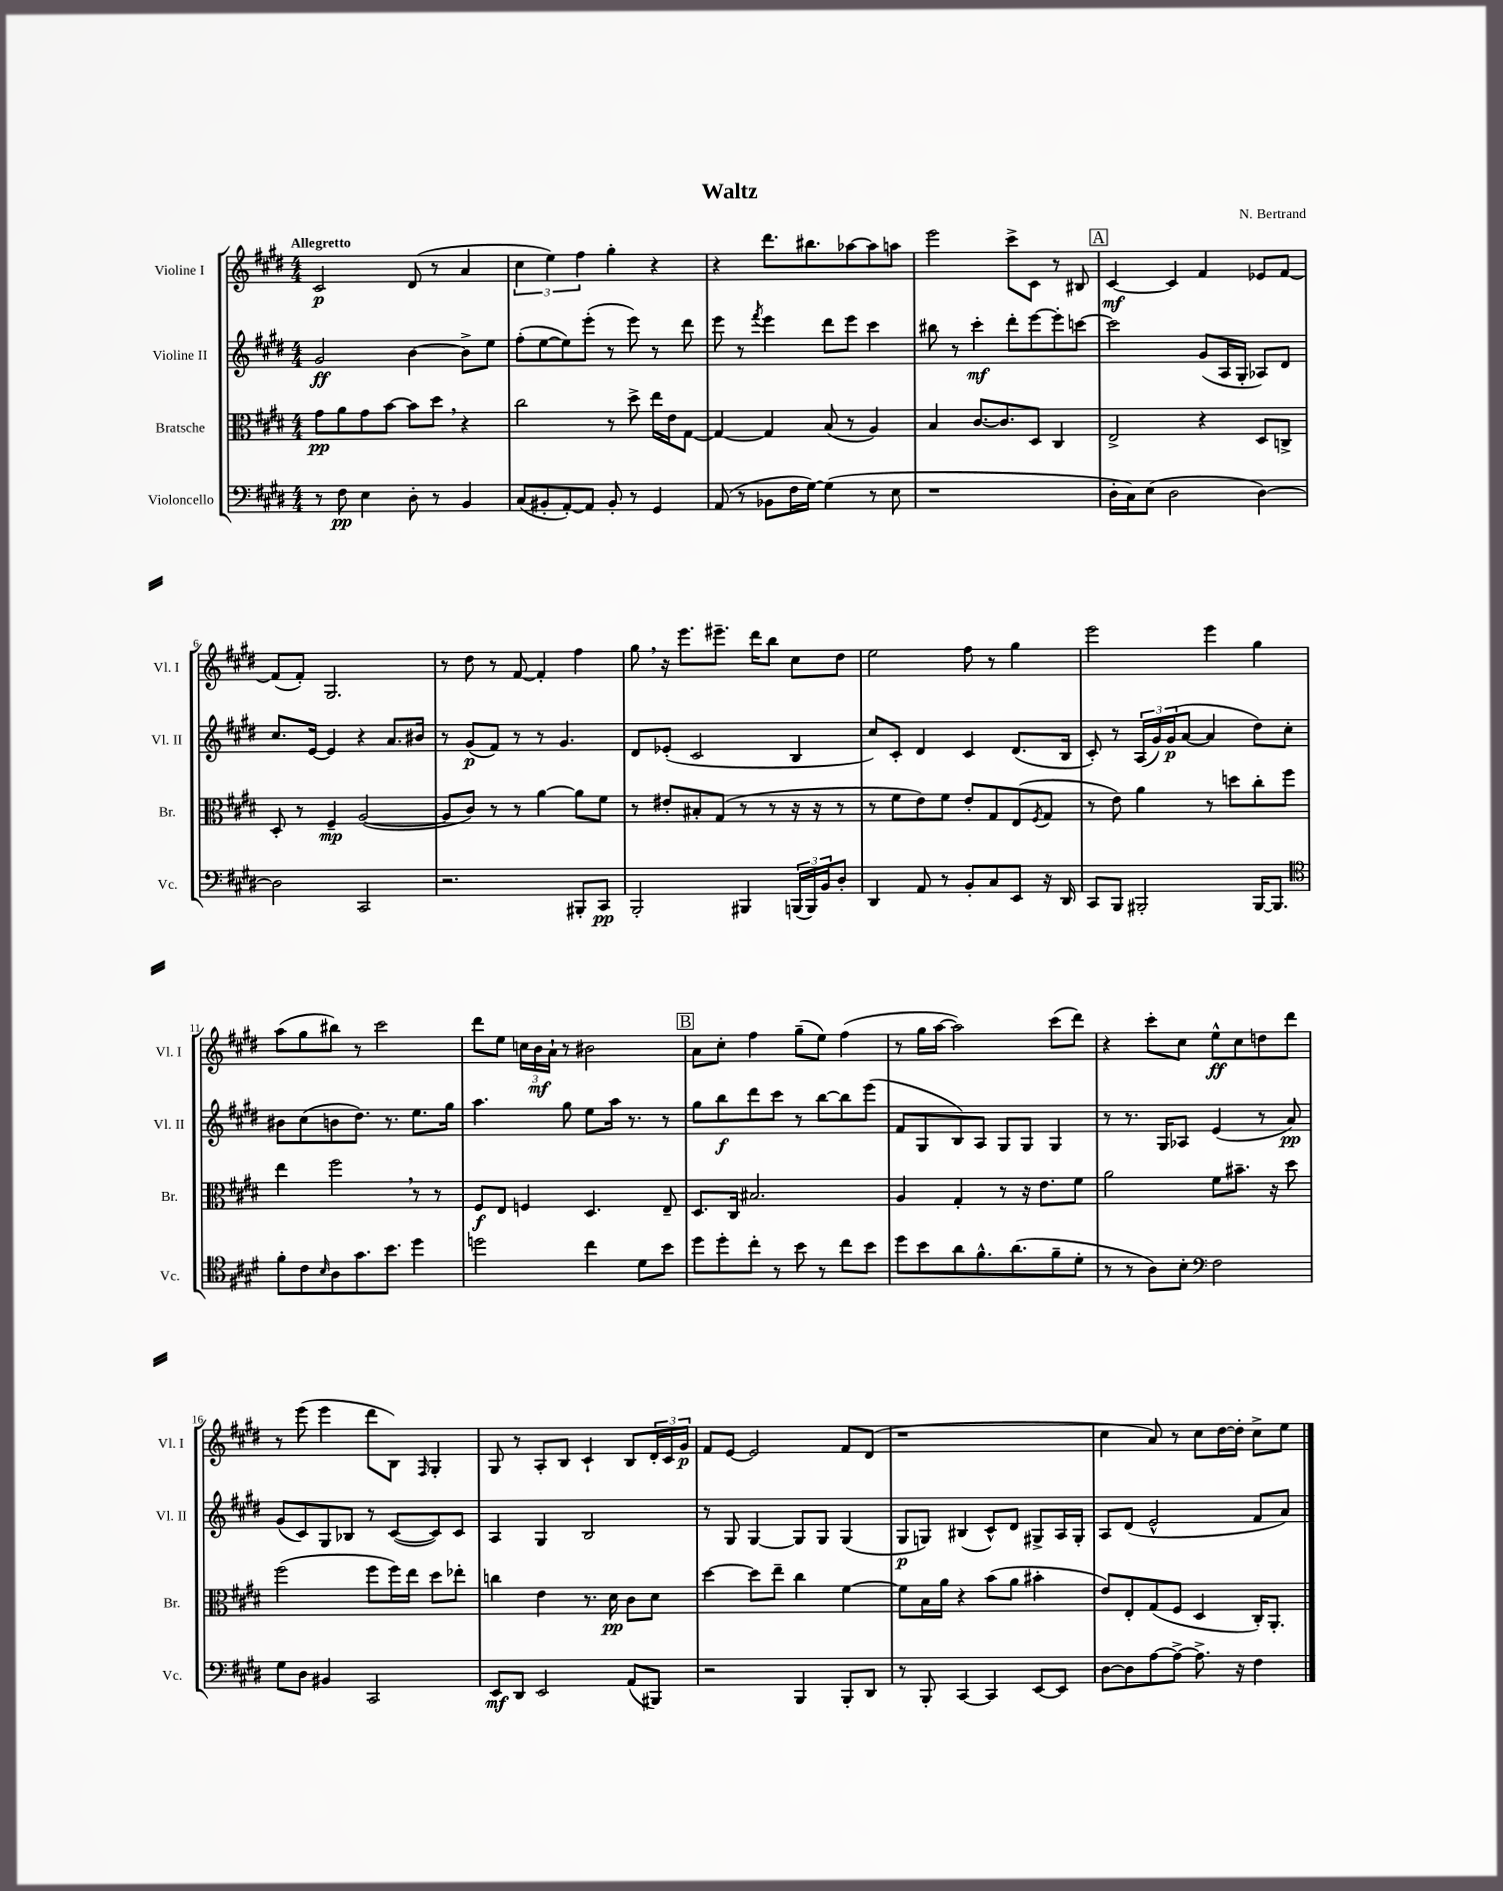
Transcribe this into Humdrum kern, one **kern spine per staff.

**kern	**kern	**kern	**kern
*staff4	*staff3	*staff2	*staff1
*clefF4	*clefC3	*clefG2	*clefG2
*k[f#c#g#d#]	*k[f#c#g#d#]	*k[f#c#g#d#]	*k[f#c#g#d#]
*M4/4	*M4/4	*M4/4	*M4/4
8r	8g#\L	2g#/	2c#/
8F#\	8a\	.	.
4E\	8g#\	.	.
.	[8b\J	.	.
8D#'\	8b\]L	[4b\	(8d#/
8r	8dd#\J	.	8r
4BB/	4r	8b^\]L	4a/
.	.	8ee\J	.
=	=	=	=
(8C#/L	2cc#\	(8ff#'\L	6cc#\
8BB#'/	.	[8ee\	.
.	.	.	6ee\)
[8AA'/)	.	8ee\])	.
.	.	.	6ff#\
8AA/]J	.	(8eee'\J	.
8BB#'/	8r	8r	4gg#'\
8r	8dd#^\	8eee\)	.
4GG#/	16ee\LL	8r	4r
.	16e\J	.	.
.	[8G#\J	8ddd#\	.
=	=	=	=
(8AA/	4G#/_	8eee\	4r
8r	.	8r	.
.	.	8qfff#/	.
8BB-\L	4G#/]	4eee\	8.ddd#\L
16F#\L	.	.	.
[16G#\JJ)	.	.	8.bb#\
(4G#\]	(8B/	8ddd#\L	.
.	8r	8eee\J	[8aa-\
8r	4A/)	4ccc#\	8aa-\]
8E\	.	.	8aa\J
=	=	=	=
1r	4B/	8bb#\	2eee\
.	.	8r	.
.	[8.c#/L	4ccc#'\	.
.	8.c#/]	.	.
.	.	8ddd#'\L	8ccc#^\L
.	8D#/J	[8eee\	8c#\J
.	4C#/	8eee'\]	8r
.	.	[8ccc\J	8B#/
=	=	=	=
16D#'\LL	2E^/	2ccc\]	[4c#/
16C#\J)	.	.	.
(8E\J	.	.	.
2D#\	.	.	4c#/]
.	4r	(8g#/L	4f#/
.	.	16A/L	.
.	.	16G#'/JJ	.
[4D#\)	8D#/L	8A-/L)	8e-/L
.	8C^/J	8d#/J	[8f#/J
=	=	=	=
2D#\]	8D#'/	8.cc#/L	(8f#/]L
.	8r	.	8f#'/J)
.	.	[16e/Jk	.
.	4F#~/	4e/]	2.G#/
2CC#/	([2A/	4r	.
.	.	8.a/L	.
.	.	16b#/Jk	.
=	=	=	=
2.r	8A/]L	8r	8r
.	8c#/J)	(8g#/L	8dd#\
.	8r	8f#/J)	8r
.	8r	8r	[8f#/
.	[4a\	8r	4f#'/]
.	.	4.g#/	.
8BBB#'/L	8a\]L	.	4ff#\
8CC#/J	8f#\J	.	.
=	=	=	=
2BBB'/	8r	8d#/L	8gg#\
.	8e#'/L	(8e-'/J	16r
.	.	.	8.eee\L
.	8B#'/	2c#/	.
.	(8G#/J	.	8.eee#~\J
4BBB#/	8r	.	.
.	.	.	16ddd#\LK
.	8r	.	8bb\J
(24BBB/LL	16r	4B/	8cc#\L
24BBB/)	.	.	.
.	16r	.	.
24BB/J	.	.	.
8D#'/J	8r	.	8dd#\J
=	=	=	=
4DD#/	8r	8cc#/L)	2ee\
.	8f#\L	8c#'/J	.
8AA/	8e\)	4d#/	.
8r	8f#\J	.	.
8BB'/L	8e'/L	4c#/	8ff#\
8C#/	8G#/	.	8r
8EE/J	(8E/	(8.d#/L	4gg#\
.	8qF#/	.	.
16r	8G#/J	.	.
16DD#/	.	16B/Jk	.
=	=	=	=
8CC#/L	8r	8c#'/)	2eee\
8BBB/J	8e\)	8r	.
2BBB#'/	4a\	(24A/LL	.
.	.	24g#/)	.
.	.	(24g#/J	.
.	.	[8a/J	.
.	8r	4a/]	4eee\
.	8dd\L	.	.
[16BBB#/LK	8cc#'\	8dd#\L)	4gg#\
8.BBB#/]J	.	.	.
.	8ff#\J	8cc#'\J	.
=	=	=	=
*clefC4	*	*	*
8f#'\L	4ee\	8b#\L	(8aa\L
8c#\	.	(8cc#\	8gg#\
16qqB/	.	.	.
8A\	2ff#\	8b\	8bb#\J)
8.g#\	.	8.dd#\J)	8r
.	.	.	2ccc#\
8.b\J	.	8.r	.
4dd#\	8r	8.ee\L	.
.	8r	.	.
.	.	16gg#\Jk	.
=	=	=	=
2dd\	8F#/L	4.aa\	8ddd#\L
.	8E/J	.	8ee\J
.	4F/	.	24cc\LL
.	.	.	24b\
.	.	.	24a`\JJ
.	.	8gg#\	8r
4cc#\	4.D#/	8ee\L	2b#\
.	.	16aa\Jk	.
.	.	8.r	.
8d#\L	.	.	.
8b\J	8E~/	8r	.
=	=	=	=
8dd#\L	8.D#/L	8gg#\L	8a\L
8dd#'\	.	8bb\	8cc#'\J
.	16C#/Jk	.	.
8cc#'\J	2.B#/	8ddd#\	4ff#\
8r	.	8ccc#\J	.
8b\	.	8r	(8gg#~\L
8r	.	[8bb\L	8ee\J)
8cc#\L	.	8bb\]	(4ff#\
8b\J	.	(8eee\J	.
=	=	=	=
8dd#\L	4A/	8f#/L	8r
8b\	.	8G#/	16gg#\LL
.	.	.	[16aa\JJ
8a\	4G#'/	8B/)	2aa\])
8.f#^^\	.	8A/J	.
.	8r	8G#/L	.
(8.a\	.	.	.
.	16r	8G#/J	.
.	8.e\L	.	.
8f#~\	.	4G#/	(8ccc#\L
8d#'\J	8f#\J	.	8ddd#\J)
=	=	=	=
8r	2a\	8r	4r
8r	.	8.r	.
8A\L)	.	.	8ccc#'\L
.	.	16G#/LK	.
8B'\J	.	8A-/J	8cc#\J
*clefF4	*	*	*
2F#\	8f#\L	(4e/	8ee^^\L
.	8.b#~\J	.	8cc#\
.	.	8r	8dd\
.	16r	.	.
.	8dd#\	8a/)	8ddd#\J
=	=	=	=
8G#\L	(2ff#\	(8g#/L	8r
8D#\J	.	8c#/)	(8eee\
4BB#/	.	8G#/	4eee\
.	.	8B-/J	.
2CC#/	8ff#\L	8r	8ddd#\L
.	16ff#\L)	([8c#/L	8B\J)
.	16ee\JJ	.	.
.	.	.	16qqF#/
.	8dd#\L	8c#/])	4G#'/
.	8ee-'\J	8c#/J	.
=	=	=	=
8EE/L	4cc\	4A/	8G#/
8DD#/J	.	.	8r
2EE/	4e\	4G#/	8A'/L
.	.	.	8B/J
.	8.r	2B/	4c#`/
.	16d#\	.	.
(8AA/L	8c#\L	.	8B/L
8BBB#/J)	8d#\J	.	24d#'/L
.	.	.	24c#/
.	.	.	24g#/JJ
=	=	=	=
2r	[4dd#\	8r	8f#/L
.	.	8G#/	[8e/J
.	8dd#\]L	[4G#/	2e/]
.	8ee~\J	.	.
4BBB/	4cc#\	8G#/]L	.
.	.	8G#/J	.
8BBB'/L	[4f#\	(4G#/	8f#/L
8DD#/J	.	.	(8d#/J
=	=	=	=
8r	8f#\]L	8G#/L	1r
8BBB'/	16B\L	8G/J)	.
.	16a\JJ	.	.
[4CC#/	4r	(4B#/	.
4CC#/]	(8b\L	8c#^^/L)	.
.	8a\J	8d#/J	.
[8EE/L	4b#'\	8G#^/L	.
8EE/]J	.	16A/L	.
.	.	16G#'/JJ	.
=	=	=	=
[8D#\L	8e/L)	8A/L	4cc#\
8D#\]	8E'/	(8d#/J	.
[8A\	(8G#/	2e^^/	8a/)
8A^\_J	8F#/J	.	8r
8.A^\]	4D#/	.	8cc#\L
.	.	.	[16dd#\L
16r	.	.	16dd#'\]JJ
4F#\	16C#'/LK)	8f#/L	8cc#^\L
.	8.AA'/J	.	.
.	.	8a/J)	8ee\J
==	==	==	==
*-	*-	*-	*-
